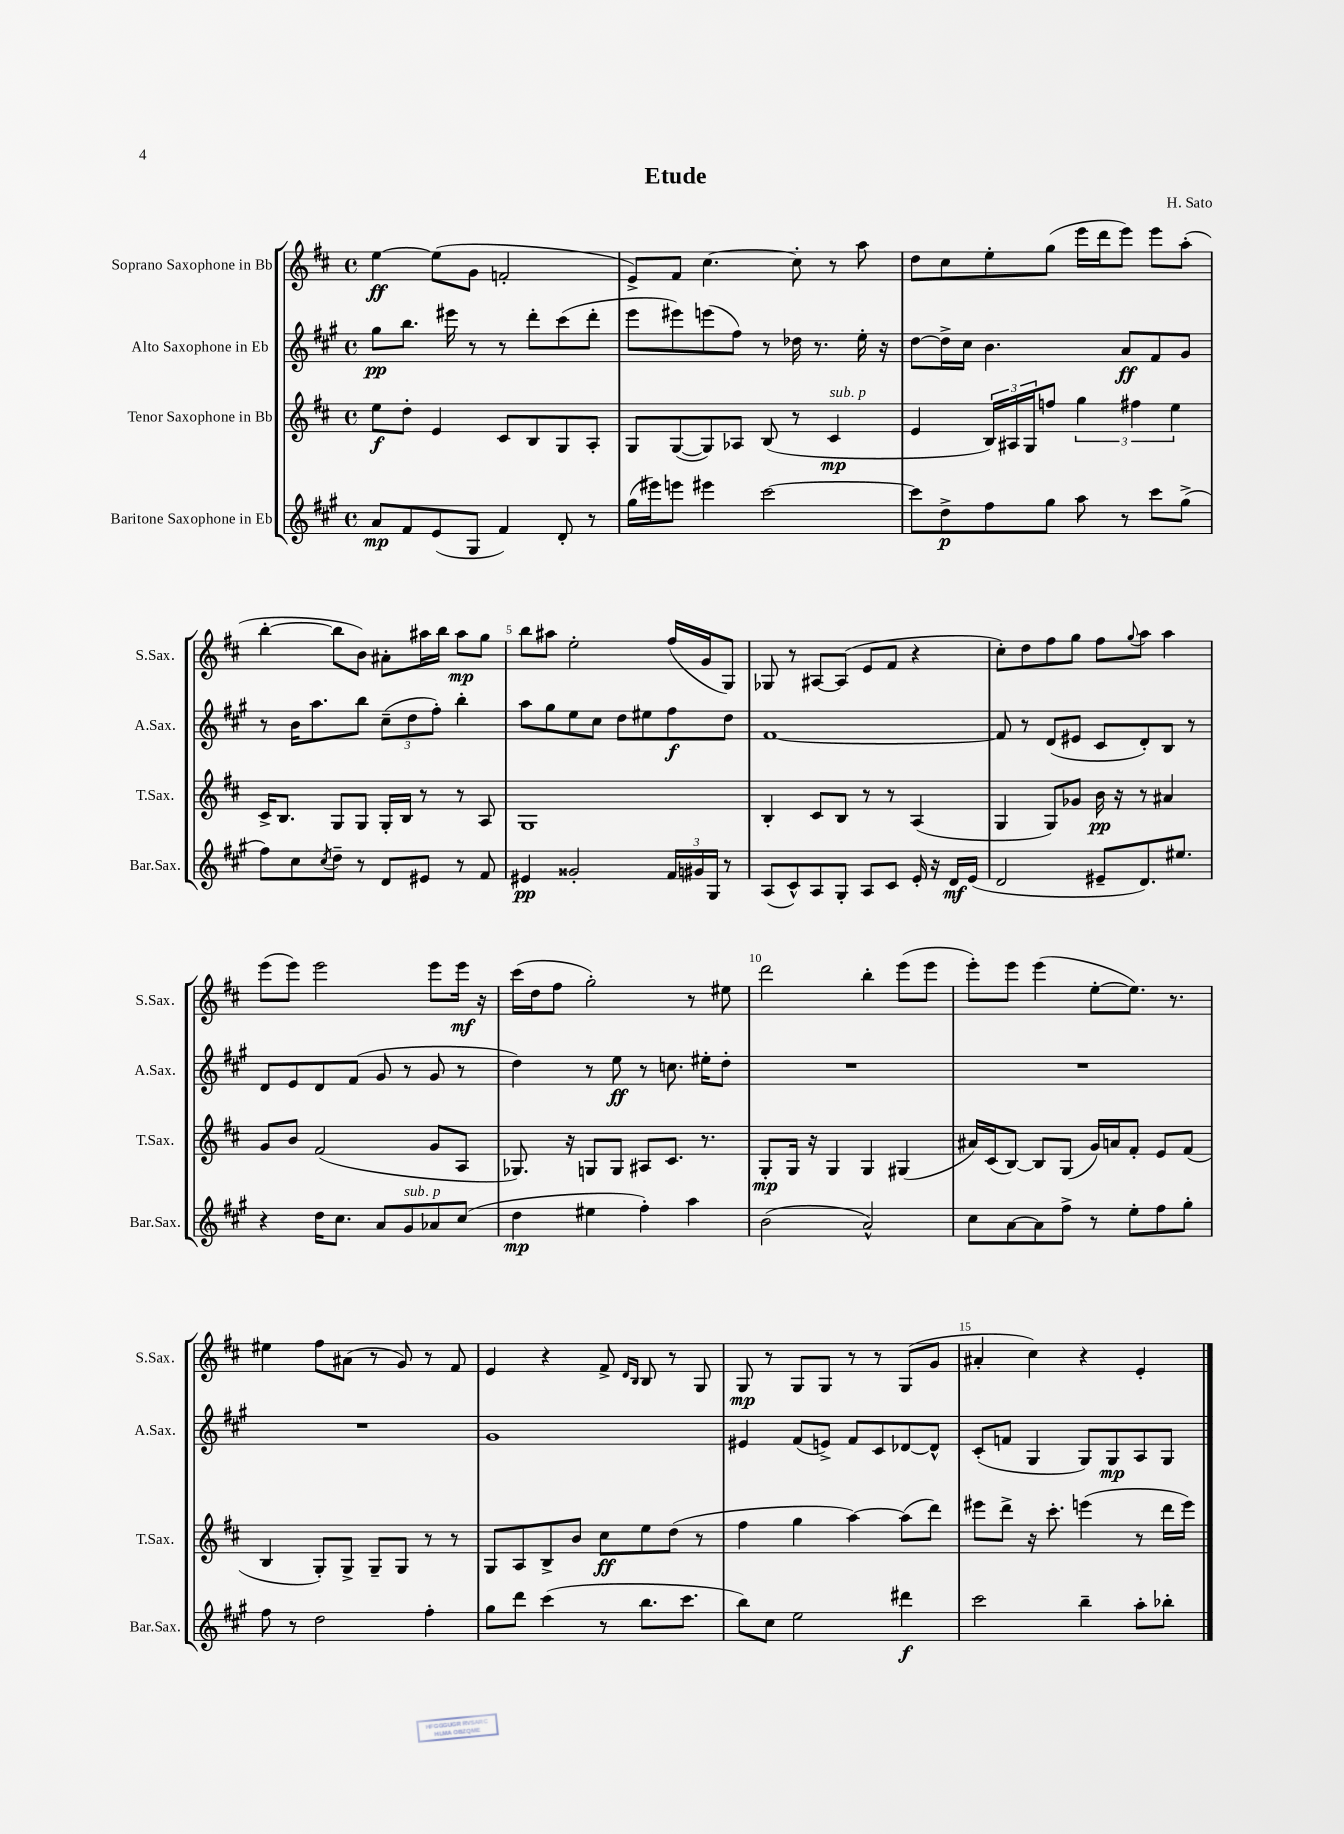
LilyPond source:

\header { title = "Etude" composer = "H. Sato" }
<<
\new StaffGroup <<
\new Staff = "s0" \with { instrumentName = "Soprano Saxophone in Bb" shortInstrumentName = "S.Sax." } {
    \clef treble \key d \major \defaultTimeSignature \time 4/4
    e''4~\ff e''8( g'8 f'2-. |
    e'8->) fis'8 cis''4.~ cis''8-. r8 a''8 |
    d''8 cis''8 e''8-. g''8( e'''16 d'''16 e'''8) e'''8 a''8-.( |
    b''4~-. b''8 b'8) ais'8-. ais''16 b''16 ais''8\mp g''8 |
    b''8 ais''8 e''2-. fis''16( g'16 g8) |
    ges8 r8 ais8~ ais8( e'8 fis'8 r4 |
    cis''8-.) d''8 fis''8 g''8 fis''8 \appoggiatura { g''8 } a''8 a''4 |
    e'''8( e'''8) e'''2 e'''8 e'''16\mf r16 |
    cis'''16( d''16 fis''8 g''2-.) r8 eis''8 |
    d'''2 b''4-. e'''8( e'''8 |
    e'''8-.) e'''8 e'''4( e''8~-. e''8.) r8. |
    eis''4 fis''8 ais'8( r8 g'8) r8 fis'8 |
    e'4 r4 fis'8-> \grace { d'16 b16 } b8 r8 g8 |
    g8\mp r8 g8 g8 r8 r8 g8( g'8 |
    ais'4-. cis''4) r4 e'4-. \bar "|." |
}
\new Staff = "s1" \with { instrumentName = "Alto Saxophone in Eb" shortInstrumentName = "A.Sax." } {
    \clef treble \key a \major \defaultTimeSignature \time 4/4
    gis''8\pp b''8. eis'''16 r8 r8 d'''8-. cis'''8( d'''8-. |
    e'''8 eis'''8) e'''8( fis''8) r8 des''16 r8. e''16-. r16 |
    d''8~ d''16-> cis''16 b'4. a'8\ff fis'8 gis'8 |
    r8 b'16 a''8. b''8 \tuplet 3/2 { cis''8--( d''8 fis''8-.) } b''4-. |
    a''8 gis''8 e''8 cis''8 d''8 eis''8 fis''8\f d''8 |
    fis'1~ |
    fis'8 r8 d'8( eis'8 cis'8 d'8-.) b8 r8 |
    d'8 e'8 d'8 fis'8( gis'8 r8 gis'8 r8 |
    d''4) r8 e''8\ff r8 c''8. eis''16-. d''8-. |
    R1 |
    R1 |
    R1 |
    gis'1 |
    eis'4 fis'8( e'8->) fis'8 cis'8 des'8~ des'8-^ |
    cis'8-.( f'8 gis4 gis8) gis8\mp a8 gis8 \bar "|." |
}
\new Staff = "s2" \with { instrumentName = "Tenor Saxophone in Bb" shortInstrumentName = "T.Sax." } {
    \clef treble \key d \major \defaultTimeSignature \time 4/4
    e''8\f d''8-. e'4 cis'8 b8 g8 a8-. |
    g8 g8~( g8) aes8 b8( r8 cis'4\mp^\markup { \italic "sub. p" } |
    e'4 \tuplet 3/2 { b16) ais16 g16 } f''8 \tuplet 3/2 { g''4 fis''4 e''4 } |
    cis'16-> b8. g8 g8 g16-. b16 r8 r8 a8 |
    g1 |
    b4-. cis'8 b8 r8 r8 a4( |
    g4 g8) ges'8 b'16\pp r16 r8 ais'4 |
    g'8 b'8 fis'2( g'8 a8 |
    ges8.) r16 g8 g8 ais8 cis'8. r8. |
    g8-.\mp g16 r16 g4 g4 gis4( |
    ais'16) cis'16( b8~) b8 g8( g'16) a'16 fis'8-. e'8 fis'8( |
    b4 g8-.) g8-> g8-- g8 r8 r8 |
    g8 a8 b8-> b'8 cis''8\ff e''8 d''8( r8 |
    fis''4 g''4 a''4~) a''8( d'''8) |
    eis'''8 d'''8-> r16 cis'''8.-. e'''4( r8 d'''16 e'''16) \bar "|." |
}
\new Staff = "s3" \with { instrumentName = "Baritone Saxophone in Eb" shortInstrumentName = "Bar.Sax." } {
    \clef treble \key a \major \defaultTimeSignature \time 4/4
    a'8\mp fis'8 e'8( gis8 fis'4) d'8-. r8 |
    gis''16( eis'''16) e'''8 eis'''4 cis'''2~ |
    cis'''8 d''8->\p fis''8 gis''8 a''8 r8 cis'''8 gis''8->( |
    fis''8) cis''8 \acciaccatura { cis''8 } d''8-- r8 d'8 eis'8 r8 fis'8 |
    eis'4\pp gisis'2-. \tuplet 3/2 { fis'16 gis'16 gis16 } r8 |
    a8( cis'8-^) a8 gis8-. a8 cis'8 e'16-. r16 d'16\mf e'16( |
    d'2 eis'8-- d'8.) eis''8. |
    r4 d''16 cis''8. a'8 gis'8^\markup { \italic "sub. p" } aes'8 cis''8( |
    d''4\mp eis''4 fis''4-.) a''4 |
    b'2( a'2-^) |
    cis''8 a'8~ a'8 fis''8-> r8 e''8-. fis''8 gis''8-. |
    fis''8 r8 d''2 fis''4-. |
    gis''8 d'''8 cis'''4( r8 b''8. cis'''8. |
    b''8) cis''8 e''2 dis'''4\f |
    cis'''2 b''4-- a''8-. bes''8-. \bar "|." |
}
>>
>>
\layout { \context { \Score \override BarNumber.break-visibility = ##(#f #t #t) barNumberVisibility = #(every-nth-bar-number-visible 5) } }
